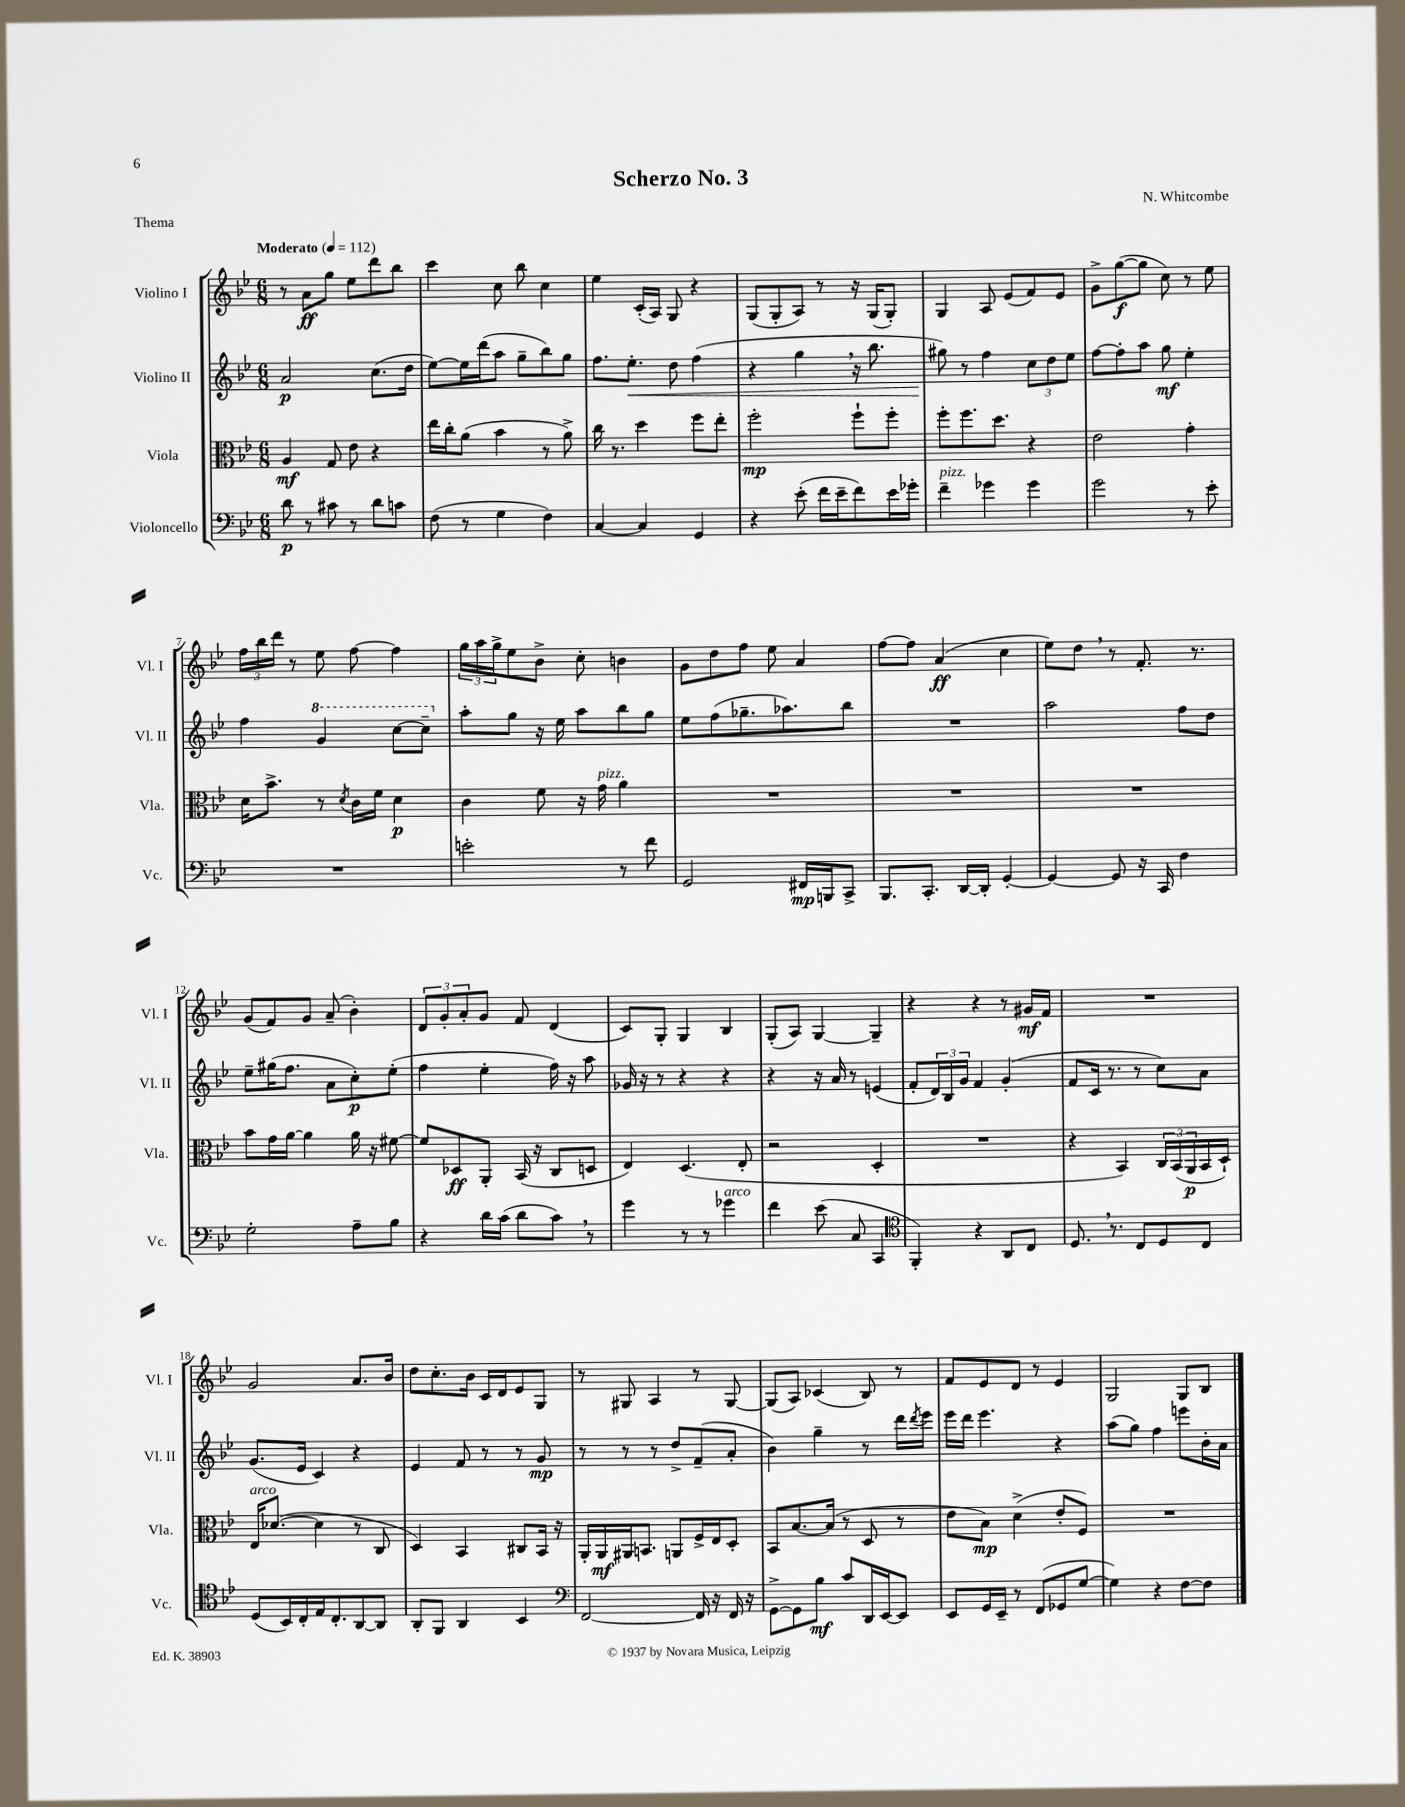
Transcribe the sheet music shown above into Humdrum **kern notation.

**kern	**kern	**kern	**kern
*staff4	*staff3	*staff2	*staff1
*clefF4	*clefC3	*clefG2	*clefG2
*k[b-e-]	*k[b-e-]	*k[b-e-]	*k[b-e-]
*M6/8	*M6/8	*M6/8	*M6/8
*MM112	*MM112	*MM112	*MM112
8d	4A	2a	8r
8r	.	.	8a
8c#	8G	.	8gg
8r	8e-	.	8ee-
8d	4r	(8.cc	8ddd
8c	.	.	8bb-
.	.	16dd	.
=	=	=	=
(8F	16ee-	[8ee-)	4ccc
.	16cc'	.	.
8r	(8a	16ee-]	.
.	.	(16ddd	.
4G	4b-	8aa	8cc
.	.	8gg~	8bb-
4F)	8r	8bb-)	4cc
.	8a^)	8gg	.
=	=	=	=
[4C	16cc	8.ff	4ee-
.	8.r	.	.
.	.	8.ee-'	.
4C]	4dd	.	(16c'
.	.	.	16A)
.	.	8dd	8G
4GG	8ff	(4ff	4r
.	8ee-'	.	.
=	=	=	=
4r	2ff'	4r	(8G
.	.	.	8G'
(8e-'	.	4gg	8A)
16f	.	.	8r
16e-~	.	.	.
8f)	8ff`	16r	16r
.	.	8.bb-	(16G
16e-	8ff'	.	8G')
16g-'	.	.	.
=	=	=	=
4f~	8ff'	8gg#)	4G
.	8.ff	8r	.
4g-	.	4ff	8A
.	8.dd	.	.
.	.	.	(8e-
4g-	4r	12cc	8f)
.	.	12dd	.
.	.	.	8e-
.	.	12ee-	.
=	=	=	=
2g	2e-	[8ff	8g^
.	.	8ff']	([8gg
.	.	8aa	8gg]
.	.	8gg	8cc)
8r	4g'	4ee-'	8r
8e-'	.	.	8ee-
=	=	=	=
2.r	16d	4ff	24ff
.	.	.	24bb-
.	8.b-^	.	.
.	.	.	24ddd
.	.	.	8r
.	8r	4gg	8ee-
.	8qd	.	.
.	16c	.	[8ff
.	16f	.	.
.	4d	[8ccc	4ff]
.	.	8ccc~]	.
=	=	=	=
2e'	4c	8aa'	24gg
.	.	.	24aa
.	.	.	24gg^
.	.	8gg	8ee-
.	8f	16r	8b-^
.	.	16ee-	.
.	16r	8aa	8cc'
.	16g	.	.
8r	4a	8bb-	4b
8f	.	8gg	.
=	=	=	=
2GG	2.r	8ee-	8g
.	.	(8ff	8dd
.	.	8.gg-~	8ff
.	.	.	8ee-
.	.	8.aa-)	.
16FF#	.	.	4a
16BBB	.	.	.
8CC^	.	8bb-	.
=	=	=	=
8.BBB-	2.r	2.r	[8ff
.	.	.	8ff]
8.CC'	.	.	.
.	.	.	(4a
[16DD	.	.	.
16DD']	.	.	.
[4GG'	.	.	4cc
=	=	=	=
4GG_	2.r	2aa	8ee-)
.	.	.	8dd
8GG]	.	.	8r
16r	.	.	8.f'
16CC	.	.	.
4F	.	8ff	.
.	.	.	8.r
.	.	8dd	.
=	=	=	=
2G'	8b-	8ee-~	(8g
.	16g	(16gg#	8f)
.	[16a	8.ff	.
.	4a]	.	8g
.	.	8a	(8a~
8A~	16a	8cc')	4b-')
.	16r	.	.
8B-	[8f#	(8ee-'	.
=	=	=	=
4r	8f#]	4ff	12d
.	.	.	12g'
.	8D-	.	.
.	.	.	12a'
16d	8AA'	4ee-'	8g
(16c	.	.	.
8d	(16BB-	.	8f
.	16r	.	.
8c)	8C	16ff)	(4d
.	.	16r	.
8r	8D	8aa	.
=	=	=	=
4g	4E-)	16g-	8c)
.	.	16r	.
.	.	8r	8G'
8r	(4.D	4r	4G
8r	.	.	.
4g-	.	4r	4B-
.	8E-'	.	.
=	=	=	=
4f	2r	4r	(8G'
.	.	.	8A)
(8e-	.	16r	[4G
.	.	16a	.
8C	.	8r	.
4CC	4D'	(4e	4G~]
=	=	=	=
*clefC4	*	*	*
4FF')	2.r	8f'	4r
.	.	24d)	.
.	.	24B-	.
.	.	24g	.
4r	.	4f	4r
8AA	.	(4g'	8r
8C	.	.	16g#
.	.	.	16f
=	=	=	=
8.D	4r	8f	2.r
.	.	16c	.
8.r	.	8.r	.
.	4BB-)	.	.
8C	.	8r	.
8D	24C	8cc)	.
.	(24BB-	.	.
.	24AA	.	.
8C	16BB-	8a	.
.	16D`)	.	.
=	=	=	=
(8D	16E-	(8.g	2g
.	([8.d-	.	.
16BB-)	.	.	.
16C'	.	16e-	.
16E-	4d-]	4c)	.
8.C'	.	.	.
[8AA	8r	4r	8.a
8AA]	8C	.	.
.	.	.	16b-
=	=	=	=
8AA'	4D)	4e-	8dd
8FF	.	.	8.cc'
4AA	4BB-	8f	.
.	.	.	16b-
.	.	8r	16c
.	.	.	16d
4BB-	8C#	8r	8e-
.	16BB-	8g	8G
.	16r	.	.
=	=	=	=
*clefF4	*	*	*
[2FF	16AA'	8r	8r
.	16AA	.	.
.	16AA#	8r	8G#
.	8.BB	.	.
.	.	8r	4A
.	8AA	8dd^	.
16FF]	16F^	(8f~	8r
16r	16E-	.	.
16FF	8D'	8a'	[8G#
16r	.	.	.
=	=	=	=
[8GG^	8BB-	4b-)	(8G#]
8GG]	[8.B-	.	8A)
8B-	.	4gg~	(4c-
.	(16B-]	.	.
8c	8r	.	.
16DD	8D	8r	8B-)
[16EE-	.	.	.
8EE-]	8r	16ddd	8r
.	.	8qddd	.
.	.	16eee-	.
=	=	=	=
8EE-	8e-	16eee-	8f
.	.	16ddd	.
16GG	8B-)	4.eee-	8e-
16EE-~	.	.	.
8r	(4d^	.	8d
(8FF	.	.	8r
8GG-	8e-'	4r	4e-
[8G	8F)	.	.
=	=	=	=
4G])	2.r	(8aa	2G
.	.	8gg)	.
4r	.	4ff	.
[8F	.	8eee	8G
8F]	.	16b-'	8B-
.	.	16a	.
==	==	==	==
*-	*-	*-	*-
